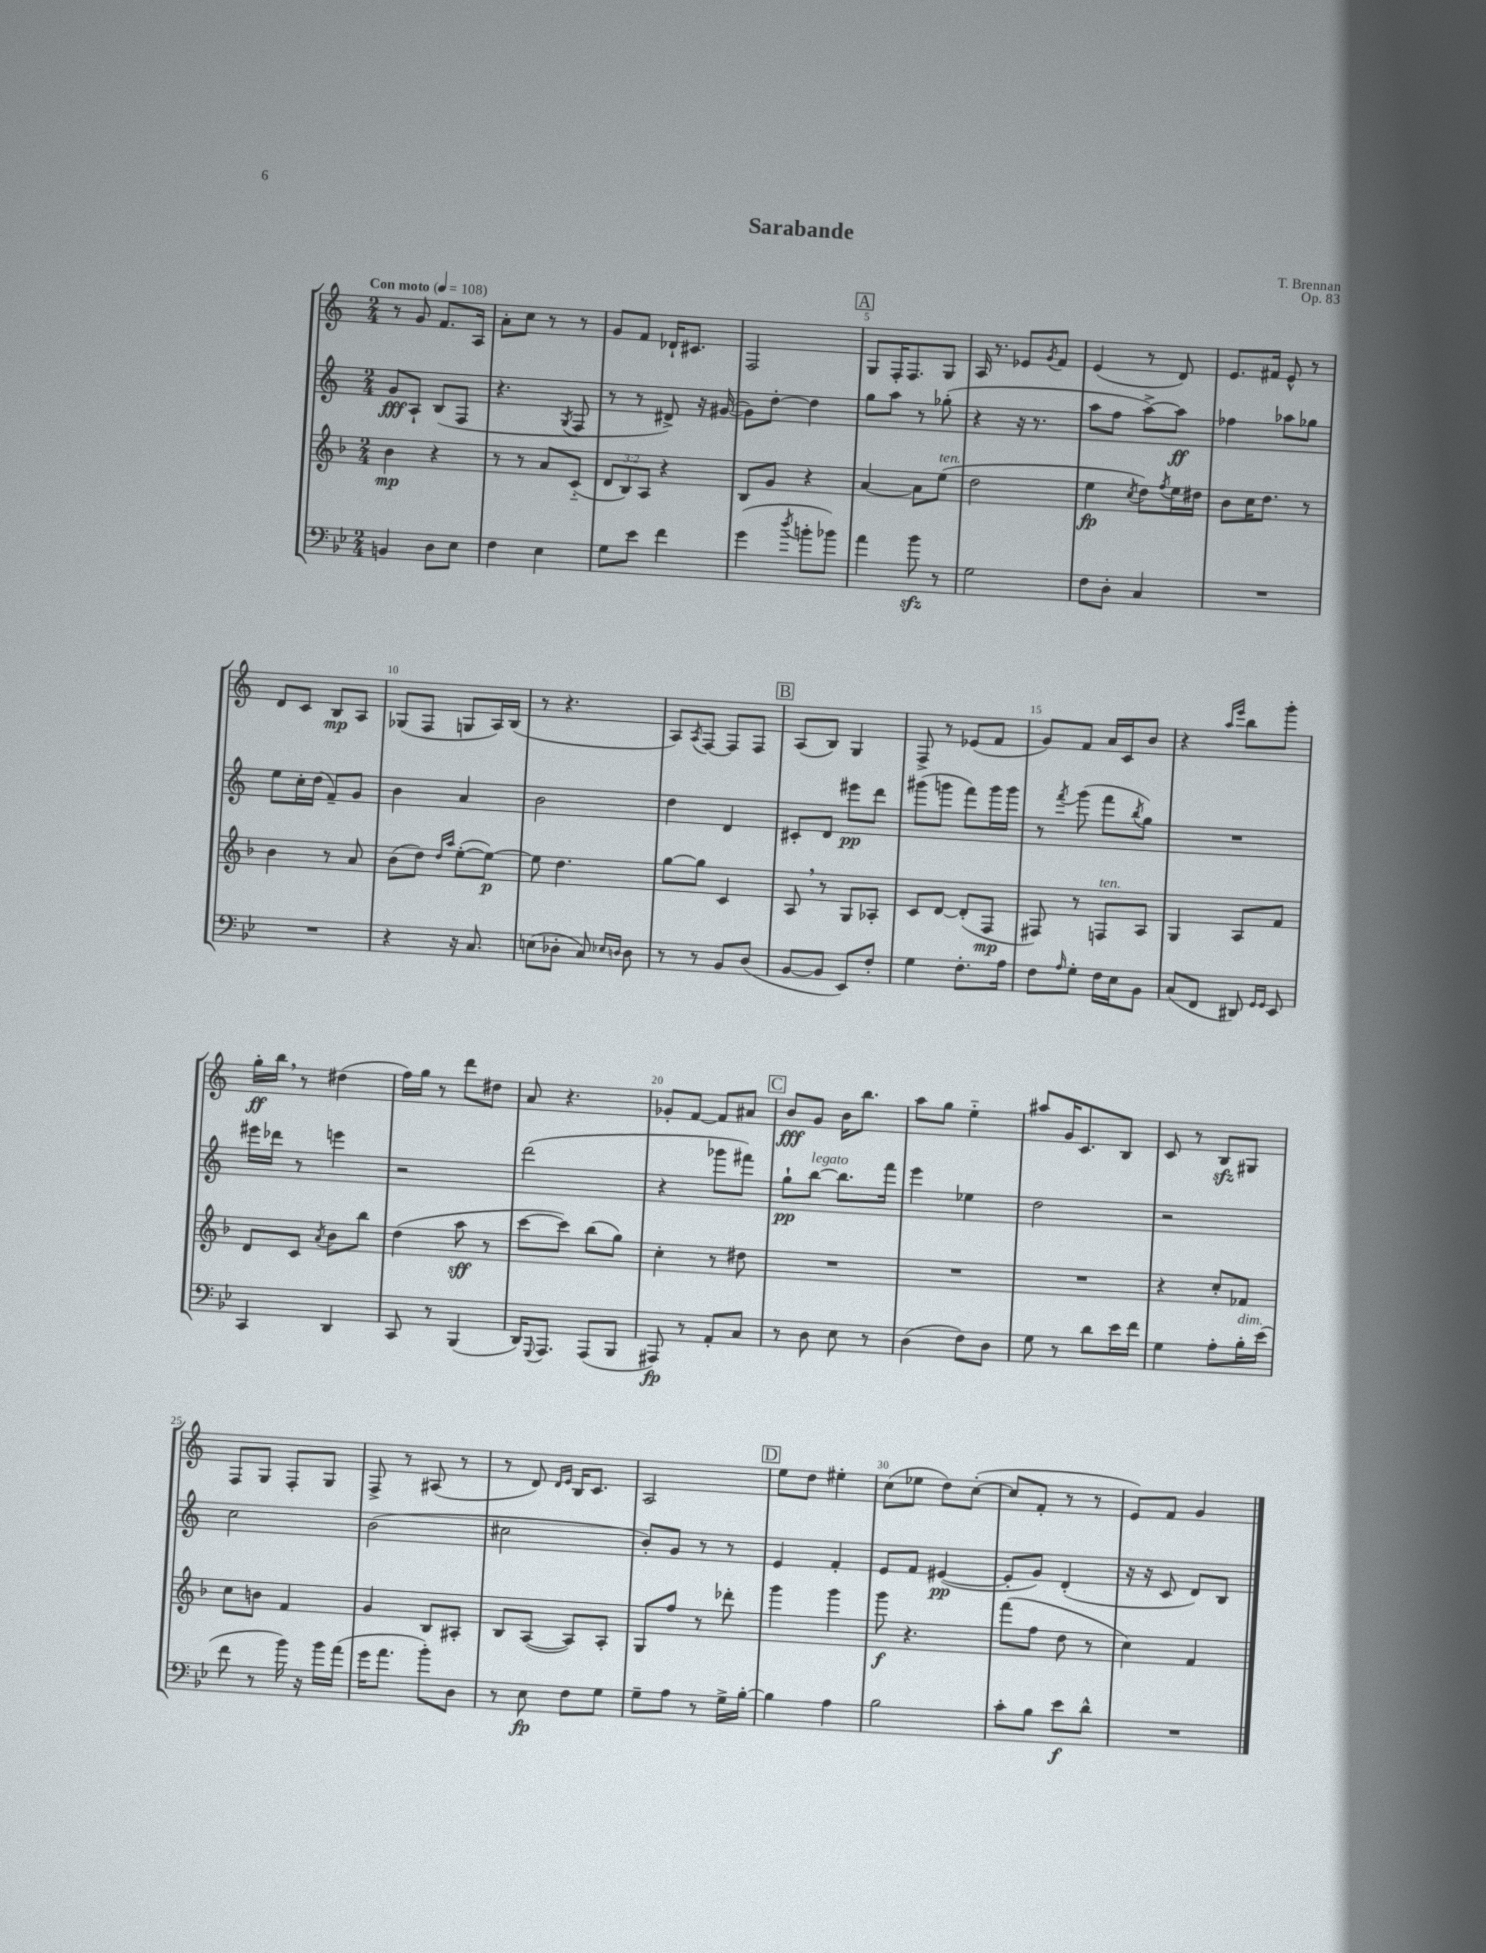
\header { title = "Sarabande" composer = "T. Brennan" opus = "Op. 83" }
<<
\new StaffGroup <<
\new Staff = "s0" {
    \clef treble \key c \major \numericTimeSignature \time 2/4 \tempo "Con moto" 4 = 108
    r8 g'8 f'8. a16 |
    a'8-. c''8 r8 r8 |
    g'8 f'8 des'16-! cis'8. |
    f2 |
    \mark \markup { \box "A" } g8 f16-. f8. g8 |
    a16 r8. ees'8 \acciaccatura { g'8 } f'8 |
    e'4( r8 d'8) |
    e'8. fis'16 e'8-^ r8 |
    d'8 c'8 b8\mp a8 |
    ges8( f8 g8 a16) b16( |
    r8 r4. |
    a8) \acciaccatura { a8 } f8~ f8 f8 |
    \mark \markup { \box "B" } a8( b8) g4 |
    f8-> r8 ees'8( f'8 |
    g'8) f'8 a'16 c'16 b'8 |
    r4 \grace { a''16 e'''16 } b''8 g'''8-. |
    g''16-.\ff b''16 \breathe r8 dis''4( |
    f''16) g''16 r8 d'''8 dis''8 |
    a'8 r4. |
    ges'8-. f'8~ f'8 ais'8 |
    \mark \markup { \box "C" } b'8\fff g'8 b'16 b''8. |
    a''8 g''8 e''4-_ |
    ais''8 g'16 c'8. b8 |
    c'8 r8 b8\sfz gis8 |
    f8 g8 f8-. g8 |
    f8-> r8 ais8( r8 |
    r8 d'8) \grace { d'16 e'16 } b16 c'8. |
    a2 |
    \mark \markup { \box "D" } e''8 d''8 eis''4-. |
    c''8( ees''8 d''8) c''8~-.( |
    c''8 f'8-. r8 r8 |
    e'8) f'8 g'4 \bar "|." |
}
\new Staff = "s1" {
    \clef treble \key c \major \numericTimeSignature \time 2/4
    g'8\fff a8-! b8( f8 |
    r4. \acciaccatura { g8 } f8 |
    r8 r8 dis'8->) r16 gis'16~( |
    gis'8) d''8~-. d''4 |
    \mark \markup { \box "A" } g''8 a''8 r8 ges''8-.( |
    r4 r16 r8. |
    a''8 f''8 a''8~->) a''8\ff |
    fes''4 aes''8 ges''8 |
    e''8 c''16-. d''16( f'8--) g'8 |
    b'4 a'4 |
    b'2 |
    d''4 d'4 |
    \mark \markup { \box "B" } cis'8-. d'8 eis'''8\pp d'''8 |
    gis'''8( g'''8 f'''8) g'''16 g'''16 |
    r8 \acciaccatura { f'''8 } g'''8( f'''8 \acciaccatura { b''8 } g''8) |
    R2 |
    eis'''16 des'''16 r8 e'''4 |
    r2 |
    d'''2( |
    r4 ges'''8 fis'''8) |
    \mark \markup { \box "C" } g''8-!\pp b''8~^\markup { \italic "legato" } b''8. f'''16 |
    e'''4 ees''4 |
    d''2 |
    r2 |
    c''2 |
    b'2( |
    cis''2 |
    b'8-.) g'8 r8 r8 |
    \mark \markup { \box "D" } e'4 f'4-. |
    e'8 f'8 eis'4~\pp( |
    eis'8-. g'8) d'4-.( |
    r16 r16 c'8 d'8) b8 \bar "|." |
}
\new Staff = "s2" {
    \clef treble \key f \major \numericTimeSignature \time 2/4 \override Staff.TupletNumber.text = #tuplet-number::calc-fraction-text
    bes'4\mp r4 |
    r8 r8 a'8 c'8-_( |
    \tuplet 3/2 { d'8 bes8) a8 } r4 |
    bes8 g'8 r4 |
    \mark \markup { \box "A" } a'4~ a'8 e''8^\markup { \italic "ten." }( |
    d''2 |
    e''4\fp \acciaccatura { c''8 } d''8) \acciaccatura { f''8 } e''16 dis''16 |
    bes'8 c''16 d''8. r8 |
    bes'4 r8 a'8 |
    bes'8( d''8) \grace { d''16 a''16 } e''8~-.( e''8~\p) |
    e''8 d''4. |
    g''8~ g''8 c'4 |
    \mark \markup { \box "B" } a8 \breathe r8 g8 aes8-. |
    c'8 d'8~ d'8-.( f8\mp |
    fis8) r8 f8^\markup { \italic "ten." } a8 |
    g4 a8 f'8 |
    d'8 c'8 \acciaccatura { a'8 } bes'8 bes''8 |
    d''4( a''8\sff r8 |
    c'''8~ c'''8) bes''8( g''8) |
    c''4-. r8 dis''8 |
    \mark \markup { \box "C" } R2 |
    R2 |
    R2 |
    r4 c''8-. fes'8 |
    c''8 b'8 f'4 |
    g'4 bes8 ais8-. |
    bes8 a8~( a8) a8-. |
    g8 f''8 r8 des'''8-. |
    \mark \markup { \box "D" } g'''4 g'''4 |
    g'''8\f r4. |
    f'''8( f''8 d''8 r8 |
    c''4) f'4 \bar "|." |
}
\new Staff = "s3" {
    \clef bass \key bes \major \numericTimeSignature \time 2/4
    b,4 d8 ees8 |
    f4 ees4 |
    g8 ees'8 f'4 |
    g'4( \acciaccatura { d''8 } b'8-. bes'8) |
    \mark \markup { \box "A" } a'4 bes'8\sfz r8 |
    g2 |
    f8 d8-. c4 |
    R2 |
    R2 |
    r4 r16 c8. |
    e8( des8-. c8) \grace { ees16 d16 } d8 |
    r8 r8 bes,8 d8( |
    \mark \markup { \box "B" } bes,8~ bes,8 ees,8) f8-. |
    g4 f8.-. a16 |
    f8 \grace { a16 } g8-. f16 ees16 bes,8 |
    c8( f,8 dis,8) \grace { g,16 g,16 } ees,8 |
    c,4 d,4 |
    c,8 r8 bes,,4( |
    d,16) \appoggiatura { g,,8 } a,,8. a,,8( bes,,8 |
    ais,,8\fp) r8 a,8-. c8 |
    \mark \markup { \box "C" } r8 d8 ees8 r8 |
    d4( f8) d8 |
    g8 r8 d'8 ees'16 f'16 |
    g4 a8-. bes16-.^\markup { \italic "dim." } ees'16( |
    f'8 r8 bes'16) r16 bes'16 a'16( |
    g'16 a'8. bes'8-.) d8 |
    r8 ees8\fp f8 g8 |
    g8-- a8 r8 g16-> bes16~-. |
    \mark \markup { \box "D" } bes4 a4 |
    bes2 |
    c'8-. bes8 ees'8\f d'8-^ |
    R2 \bar "|." |
}
>>
>>
\layout { \context { \Score \override BarNumber.break-visibility = ##(#f #t #t) barNumberVisibility = #(every-nth-bar-number-visible 5) } }
